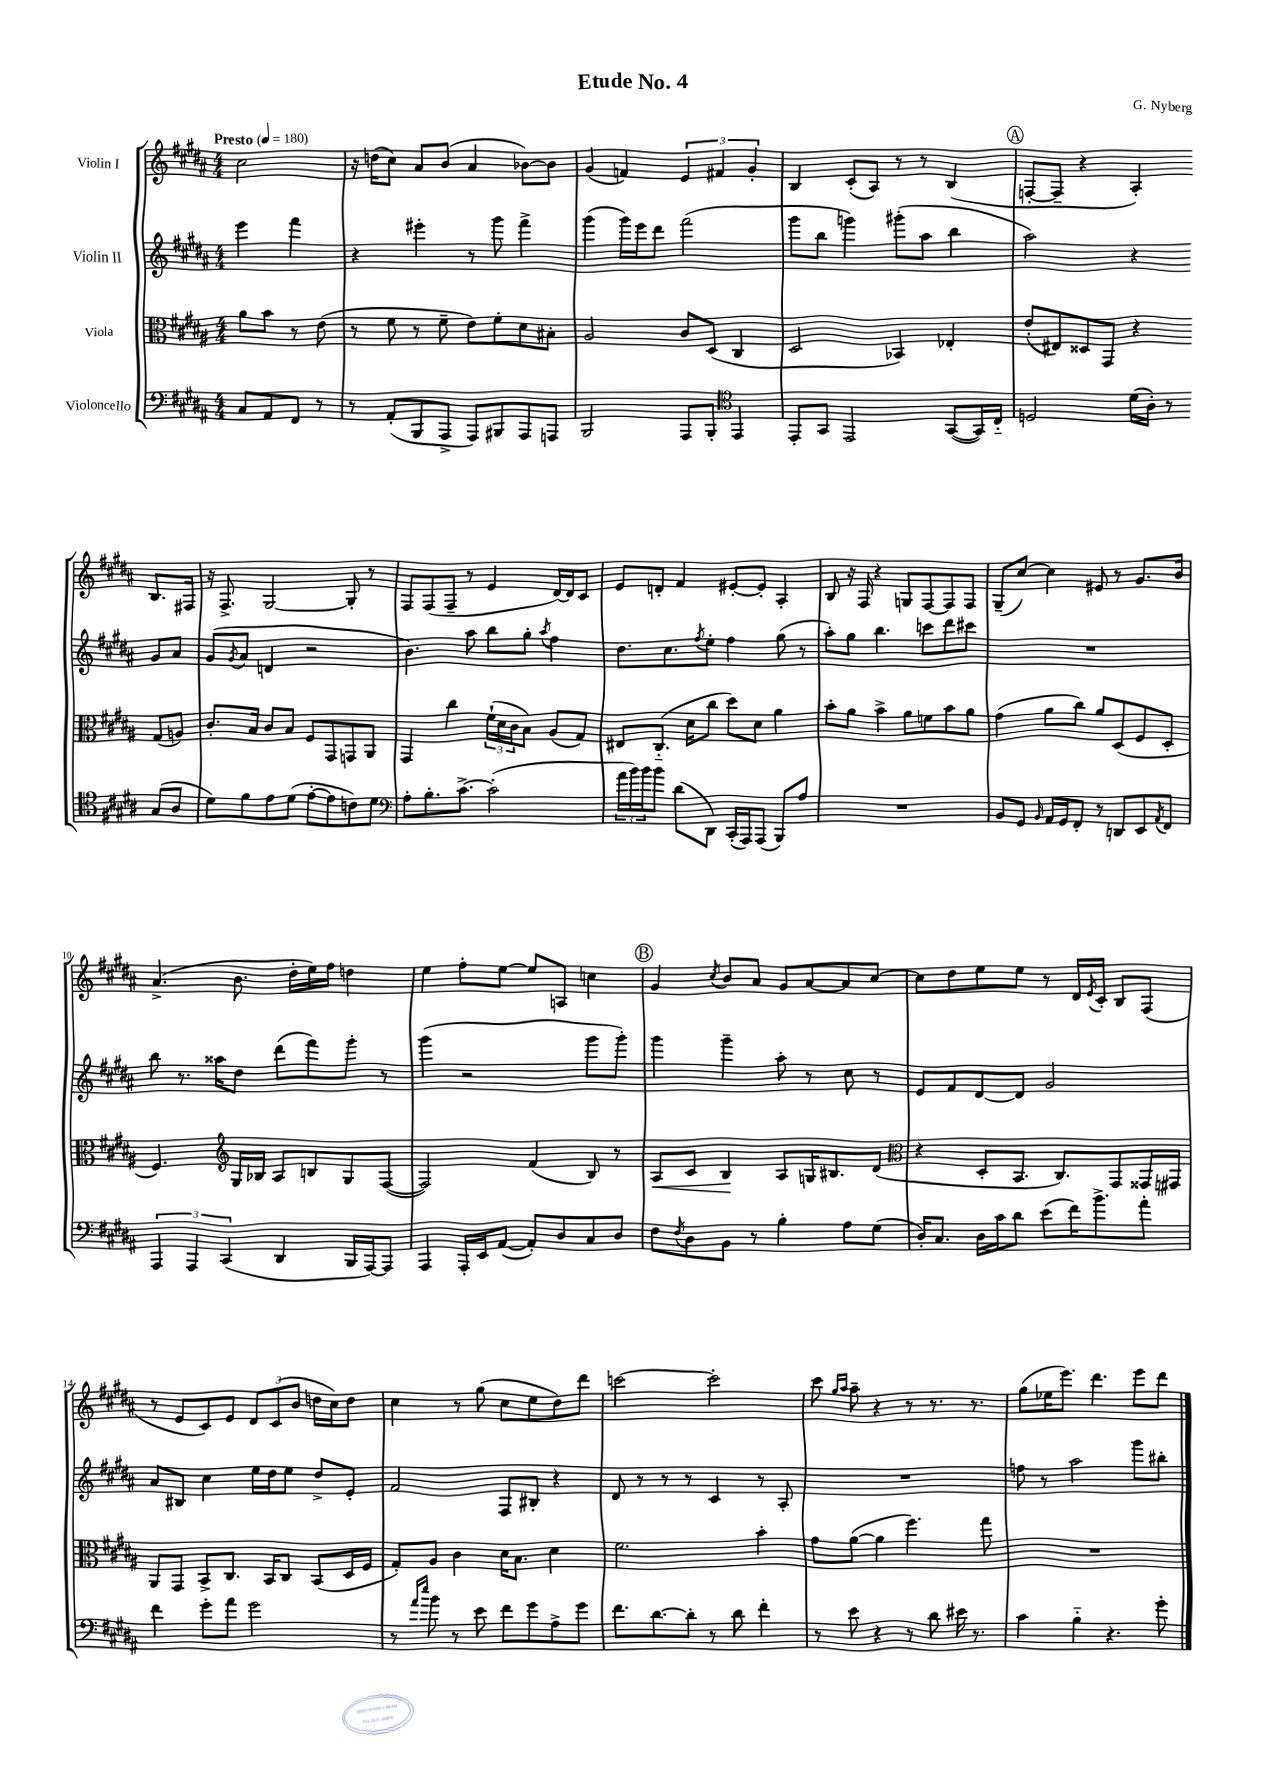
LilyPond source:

\header { title = "Etude No. 4" composer = "G. Nyberg" }
<<
\new StaffGroup <<
\new Staff = "s0" \with { instrumentName = "Violin I" } {
    \clef treble \key b \major \numericTimeSignature \time 4/4 \partial 2 \tempo "Presto" 4 = 180
    cis''2 |
    r16 d''16( cis''8) ais'8 b'8( ais'4 bes'8~) bes'8 |
    gis'4( f'4) \tuplet 3/2 { e'4 fis'4 gis'4-. } |
    b4 cis'8-.( ais8) r8 r8 b4( |
    \mark \markup { \circle "A" } f8~-. f8-- r4 ais4-.) b8. fis16 |
    r16 fis8.-> gis2~ gis8-. r8 |
    fis8 fis8( fis8-- r8 e'4 dis'16~) dis'16 cis'8 |
    e'8 d'8-. fis'4 eis'8~-. eis'8-. ais4-. |
    b8 r16 fis16 r4 g8 fis8~ fis8 fis8 |
    gis8--( cis''8~) cis''4 eis'8 r8 gis'8. b'16 |
    ais'4.->( b'8. dis''16-. e''16) fis''16 d''4 |
    e''4 fis''8-. e''8~ e''8 a8 c''4 |
    \mark \markup { \circle "B" } gis'4 \acciaccatura { cis''8 } b'8 ais'8 gis'8 ais'8~ ais'8 cis''8~ |
    cis''8 dis''8 e''8 e''8 r8 dis'16 \acciaccatura { e'8 } cis'16-. b8 fis8( |
    r8 e'8 cis'8) e'8 \tuplet 3/2 { dis'8 cis'8( b'8 } d''16 cis''16) d''8 |
    cis''4 r8 gis''8( cis''8 e''8 dis''8) dis'''8 |
    c'''2~ c'''2-. |
    cis'''8 \grace { gis''16 ais''16 } ais''8-- r4 r8 r8. r8. |
    gis''8( ees''16 e'''8.) dis'''4. e'''8 dis'''8 \bar "|." |
}
\new Staff = "s1" \with { instrumentName = "Violin II" } {
    \clef treble \key b \major \numericTimeSignature \time 4/4 \partial 2
    e'''4 fis'''4 |
    r4 eis'''4-. r8 gis'''8 fis'''4-> |
    gis'''4( gis'''16) e'''16 dis'''8 fis'''2( |
    gis'''8 b''8 g'''4) gis'''8-.( ais''8 b''4 |
    \mark \markup { \circle "A" } ais''2) r4 gis'8 ais'8 |
    gis'8( \acciaccatura { gis'8 } ais'8 d'4 r2 |
    b'4.) ais''8 b''8 gis''8-. \acciaccatura { ais''8 } fis''4 |
    dis''8. cis''8. \acciaccatura { fis''8 } e''8-. fis''4 gis''8( r8 |
    ais''8-.) gis''8 b''4. c'''8 dis'''8 cis'''8 |
    R1 |
    b''8 r8. aisis''16 dis''8 dis'''8( fis'''8) gis'''8-. r8 |
    gis'''4( r2 gis'''8 gis'''8-.) |
    \mark \markup { \circle "B" } gis'''4 gis'''4-- ais''8-. r8 cis''8 r8 |
    e'8 fis'8 dis'8~ dis'8 gis'2 |
    ais'8 bis8 cis''4 e''16 dis''16 e''8 dis''8-> e'8-. |
    fis'2 fis8 bis8-. r4 |
    dis'8 r8 r8 r8 cis'4 r8 ais8-. |
    R1 |
    f''8 r8 ais''2 gis'''8 bis''8-. \bar "|." |
}
\new Staff = "s2" \with { instrumentName = "Viola" } {
    \clef alto \key b \major \numericTimeSignature \time 4/4 \partial 2
    ais'8 b'8 r8 e'8( |
    r8 fis'8 r8 fis'8-- e'8) fis'8-. dis'8 bis8-. |
    ais2 cis'8 dis8( cis4 |
    dis2 bes,4) ees4-. |
    \mark \markup { \circle "A" } e'8-.( eis8) disis8 gis,8 r4 gis8( a8) |
    cis'8.-. b16 cis'8 b8 fis8 gis,8 g,8 ais,8 |
    gis,4 cis''4 \tuplet 3/2 { fis'16-!( dis'16 cis'16 } b8) ais8( gis8) |
    eis8 cis8.-_( dis'16 cis''8 dis''8) dis'8 ais'4 |
    b'8-. ais'8 b'4-> ais'8 f'8 b'8 ais'8 |
    gis'4( ais'8 cis''8) ais'8 dis8( fis8 dis8-. |
    fis4.) \clef treble gis16 bes16 ais8 b8 gis8 fis8~( |
    fis2) fis'4( b8) r8 |
    \mark \markup { \circle "B" } ais8\< cis'8 b4\! ais8 g16 bis8. dis'8( |
    \clef alto r4 dis8-. b,8. cis8.) gis,8 gisis,16 gis,16 |
    ais,8 gis,8 b,8-> cis8. b,16 cis8 b,8( dis16 fis16 |
    gis8-.) ais8 cis'4 dis'16 b8. dis'4 |
    fis'2. b'4-. |
    gis'8 ais'8~( ais'4 fis''4.) gis''8 |
    R1 \bar "|." |
}
\new Staff = "s3" \with { instrumentName = "Violoncello" } {
    \clef bass \key b \major \numericTimeSignature \time 4/4 \partial 2
    cis8 ais,8 fis,8 r8 |
    r8 ais,8-.( b,,8 ais,,8-> ais,,8) bis,,8 ais,,8 a,,8 |
    b,,2 ais,,8 b,,8-. \clef tenor e,4 |
    e,8-. gis,8 e,2 gis,8~( gis,16) cis16-_ |
    \mark \markup { \circle "A" } d2 dis'16( ais16-.) r8 gis8( ais8 |
    dis'8) fis'8 e'8 dis'8( e'8~-. e'8 c'8) dis'8 |
    \clef bass ais8-. b8.-. cis'8.~-> cis'2-.( |
    \tuplet 3/2 { ais'16 b'16) b'16 } b'8 dis'8( dis,8) cis,16-.( ais,,16) ais,,8( b,,8) ais8 |
    R1 |
    b,8 gis,8 \grace { b,16 } ais,16 gis,16 fis,8-. r8 d,8 e,8 \acciaccatura { ais,8 } fis,8 |
    \tuplet 3/2 { ais,,4 ais,,4 cis,4( } dis,4 b,,16 ais,,16~) ais,,8 |
    ais,,4 ais,,16-. e,16 ais,8~( ais,8-.) dis8 cis8 dis8 |
    \mark \markup { \circle "B" } fis8 \acciaccatura { fis8 } dis8 b,8 r8 b4-. ais8 gis8( |
    dis16-.) cis8. dis16 cis'16 dis'8 e'8( fis'16) b'8.-> ais'8-. |
    fis'4 gis'8-. ais'8 gis'2 |
    r8 \grace { ais'16 e''16 } b'8 r8 e'8 fis'8 gis'8 ais8-> gis'8 |
    fis'8. dis'8.~ dis'8-. r8 dis'8 fis'4-. |
    r8 e'8 r4 r8 dis'8 eis'16 r8. |
    cis'4 b4-_ r4. gis'8-. \bar "|." |
}
>>
>>
